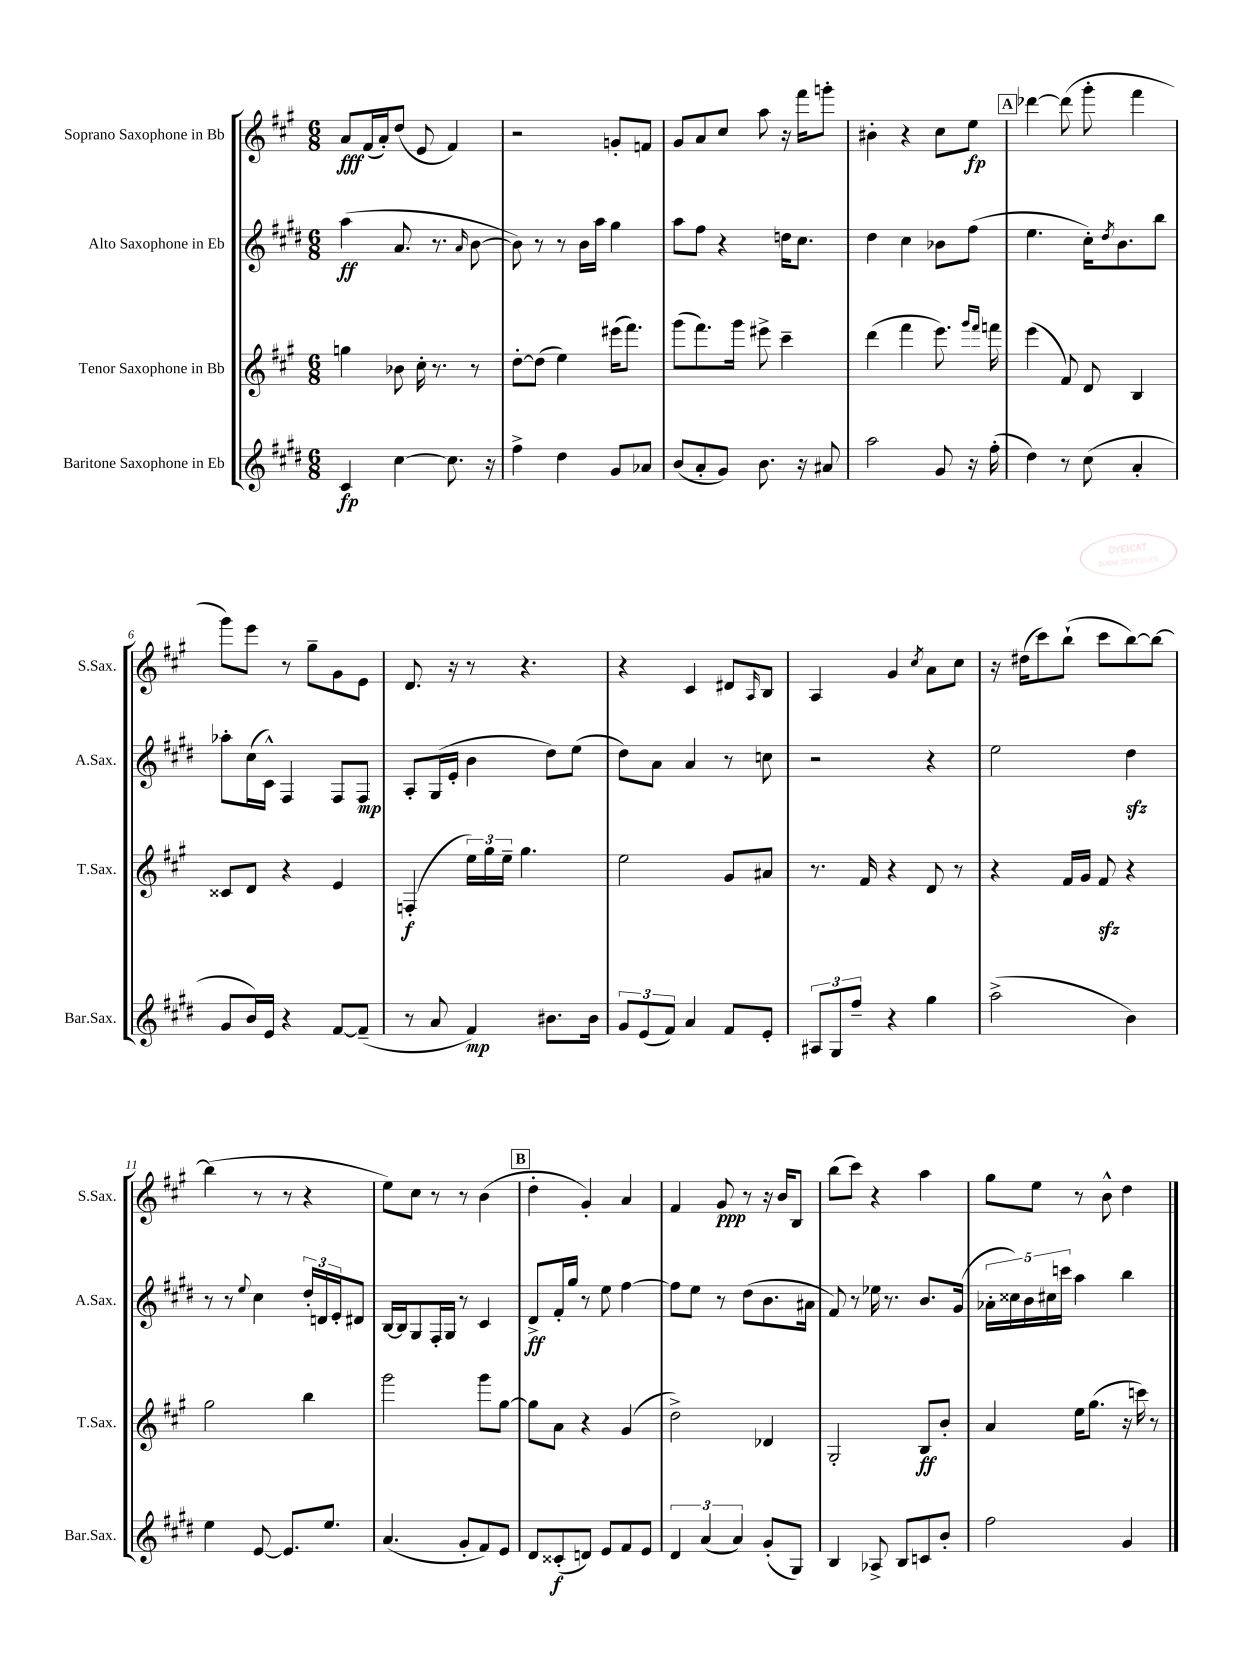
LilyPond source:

<<
\new StaffGroup <<
\new Staff = "s0" \with { instrumentName = "Soprano Saxophone in Bb" shortInstrumentName = "S.Sax." } {
    \clef treble \key a \major \numericTimeSignature \time 6/8
    a'8\fff fis'16( a'16-.) d''8( e'8 fis'4) |
    r2 g'8-. f'8 |
    gis'8 a'8 cis''8 a''8 r16 fis'''16 g'''8-. |
    bis'4-. r4 cis''8 e''8\fp |
    \mark \markup { \box "A" } des'''4~ des'''8( gis'''8-. fis'''4 |
    gis'''8) e'''8 r8 gis''8-- gis'8 e'8 |
    d'8. r16 r8 r4. |
    r4 cis'4 dis'8 \grace { a16 } b8 |
    a4 gis'4 \acciaccatura { cis''8 } a'8 cis''8 |
    r16 dis''16( cis'''8) b''8-!( cis'''8 b''8~) b''8~ |
    b''4( r8 r8 r4 |
    e''8) cis''8 r8 r8 b'4( |
    \mark \markup { \box "B" } d''4-. gis'4-.) a'4 |
    fis'4 gis'8\ppp r8 r16 b'16 b8 |
    b''8( cis'''8) r4 a''4 |
    gis''8 e''8 r8 b'8-^ d''4 \bar "|." |
}
\new Staff = "s1" \with { instrumentName = "Alto Saxophone in Eb" shortInstrumentName = "A.Sax." } {
    \clef treble \key e \major \numericTimeSignature \time 6/8
    a''4\ff( a'8. r8. \grace { a'16 } b'8~ |
    b'8) r8 r8 b'16 a''16 gis''4 |
    a''8 fis''8 r4 d''16 cis''8. |
    dis''4 cis''4 bes'8 fis''8( |
    \mark \markup { \box "A" } e''4. cis''16-.) \acciaccatura { dis''8 } b'8. b''8 |
    aes''8-. cis''16( cis'16-^) fis4 fis8 fis8\mp |
    a8-. gis16( e'16-. b'4 dis''8) e''8( |
    dis''8) a'8 a'4 r8 c''8 |
    r2 r4 |
    e''2 dis''4\sfz |
    r8 r8 \appoggiatura { e''8 } cis''4 \tuplet 3/2 { dis''16-. d'16 e'16-. } dis'8 |
    b16~ b16 gis8 fis16-. gis16 r8 cis'4 |
    \mark \markup { \box "B" } dis'8->\ff fis'16-. gis''16 r8 e''8 fis''4~ |
    fis''8 e''8 r8 dis''8( b'8. ais'16 |
    fis'8) r8 ees''16 r8. b'8. gis'16( |
    \tuplet 5/4 { aes'16-. cisis''16) b'16 cis''16 c'''16 } a''4 b''4 \bar "|." |
}
\new Staff = "s2" \with { instrumentName = "Tenor Saxophone in Bb" shortInstrumentName = "T.Sax." } {
    \clef treble \key a \major \numericTimeSignature \time 6/8
    g''4 bes'8 cis''16-. r8. r8 |
    d''8~-. d''8( e''4) eis'''16( fis'''8.) |
    gis'''8( fis'''8.) gis'''16 eis'''8-> cis'''4-- |
    d'''4( fis'''4 e'''8.) \grace { gis'''16 fis'''16 } f'''16 |
    \mark \markup { \box "A" } e'''4( fis'8) d'8 b4 |
    cisis'8 d'8 r4 e'4 |
    f4-.\f( \tuplet 3/2 { e''16) gis''16 e''16-- } gis''4. |
    e''2 gis'8 ais'8 |
    r8. fis'16 r4 d'8 r8 |
    r4 fis'16 gis'16 fis'8\sfz r4 |
    gis''2 b''4 |
    gis'''2 gis'''8 gis''8~ |
    \mark \markup { \box "B" } gis''8 a'8 r4 gis'4( |
    d''2->) des'4 |
    gis2-. b8\ff b'8-. |
    a'4 e''16 gis''8.( r16 c'''16) r8 \bar "|." |
}
\new Staff = "s3" \with { instrumentName = "Baritone Saxophone in Eb" shortInstrumentName = "Bar.Sax." } {
    \clef treble \key e \major \numericTimeSignature \time 6/8
    cis'4\fp cis''4~ cis''8. r16 |
    fis''4-> dis''4 gis'8 aes'8 |
    b'8( a'8-. gis'8) b'8. r16 ais'8 |
    a''2 gis'8 r16 fis''16-.( |
    \mark \markup { \box "A" } dis''4) r8 cis''8( a'4-. |
    gis'8 b'16) e'16 r4 fis'8~ fis'8--( |
    r8 a'8 fis'4\mp) bis'8. bis'16 |
    \tuplet 3/2 { gis'8 e'8( fis'8) } a'4 fis'8 e'8-. |
    \tuplet 3/2 { ais8 gis8 fis''8-- } r4 gis''4 |
    a''2->( b'4) |
    e''4 e'8~ e'8. e''8. |
    a'4.( gis'8-. fis'8) e'8 |
    \mark \markup { \box "B" } dis'8 cisis'8-.\f( d'8) e'8 fis'8 e'8 |
    \tuplet 3/2 { dis'4 a'4( a'4) } gis'8-.( gis8) |
    b4 aes8-> b8 c'8 b'8-. |
    fis''2 gis'4 \bar "|." |
}
>>
>>
